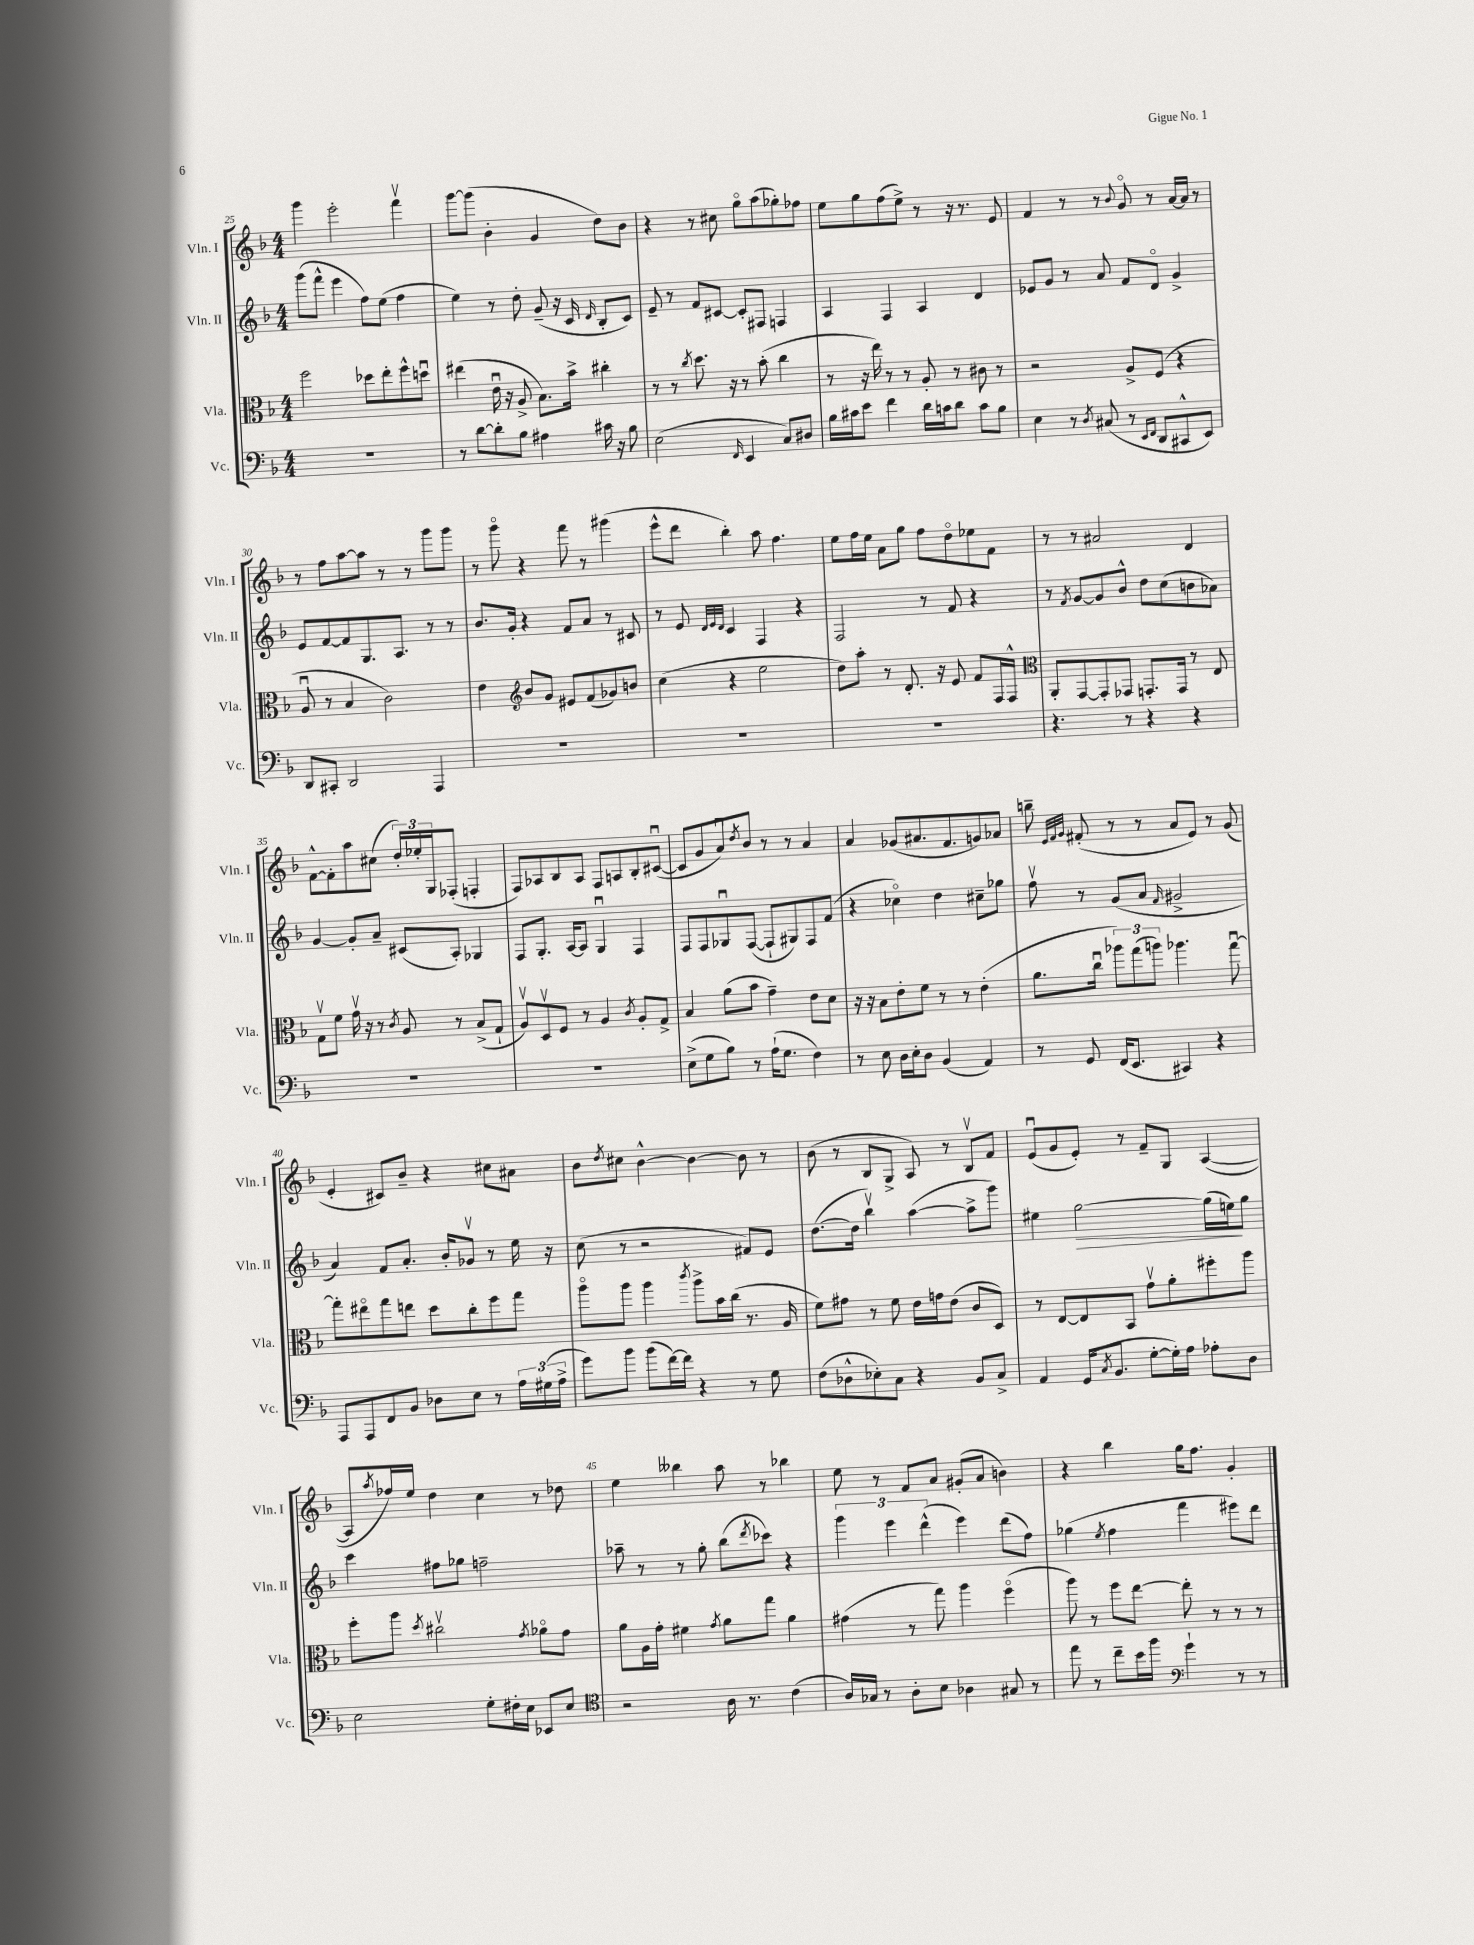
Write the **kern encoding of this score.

**kern	**kern	**kern	**dynam	**kern
*part4	*part3	*part2	*part2	*part1
*staff4	*staff3	*staff2	*staff2	*staff1
*I"Vc.	*I"Vla.	*I"Vln. II	*	*I"Vln. I
*I'Vc.	*I'Vla.	*I'Vln. II	*	*I'Vln. I
*clefF4	*clefC3	*clefG2	*	*clefG2
*k[b-]	*k[b-]	*k[b-]	*	*k[b-]
*M4/4	*M4/4	*M4/4	*	*M4/4
=25	=25	=25	=25	=25
1r	2ff\	(8ggg\L	.	4ggg\
.	.	8fff^^\J	.	.
.	.	4eee\	.	2eee'\
.	8dd-X\L	8ff\L)	.	.
.	8ee'\	(8ee\J	.	.
.	8ff^^\	4ff\	.	4fffv\
.	8ddnu\J	.	.	.
=26	=26	=26	=26	=26
8r	(4ee#X\	4ee\)	.	[8ggg\L
[8d\L	.	.	.	(8ggg\J]
8d'\]	16eu\	8r	.	4b-'\
.	16r	.	.	.
8B-\J	8A^/	8dd'\	.	.
4A#X\	8.B-\L)	(8g~/	.	4g/
.	.	16r	.	.
.	16b-^\Jk	16c/	.	.
.	.	16qqd/	.	.
16c#X\	4cc#X'\	8B-'/L	.	8dd\L)
16r	.	.	.	.
8B-\	.	8c/J)	.	8b-\J
=27	=27	=27	=27	=27
(2E\	8r	8e~/	.	4r
.	8r	8r	.	.
.	8qcc/	.	.	.
.	8.dd\	8f/L	.	8r
.	.	[8c#X/J	.	8cc#X\
.	16r	.	.	.
16qqFF/	.	.	.	.
4EE/	8r	8c#'/L]	.	8gg\L
.	(8b-'\	8F#X/J	.	(8aa\
8C/L)	4cc\	4Fn/	.	8gg-X'\)
8D#X/J	.	.	.	8ff-X\J
=28	=28	=28	=28	=28
16B-\LL	8r	4A/	.	8ee\L
16c#X\J	.	.	.	.
8e\J	16r	.	.	8gg\
.	16ee\)	.	.	.
4f\	8r	4F/	.	(8ff\
.	8r	.	.	8ee^\J)
16d\LL	8A'/	4A/	.	8r
16cn\J	.	.	.	.
8d\J	8r	.	.	16r
.	.	.	.	8.r
8c\L	8c#X\	4d/	.	.
8B-\J	8r	.	.	8e/
=29	=29	=29	=29	=29
4E\	2r	8e-X/L	.	4f/
.	.	8g/J	.	.
8r	.	8r	.	8r
8qD/	.	.	.	.
(8C#X/	.	8a/	.	8r
.	.	.	.	8qqb-/
8r	8A^/L	8f/L	.	8g/
16qqEE/LL	.	.	.	.
16qqFF/JJ	.	.	.	.
8DD/L	(8F/J	8d/J	.	8r
8CC#X^^/	4r	4g^/	.	[16a/LL
.	.	.	.	16a/JJ]
8EE/J)	.	.	.	8r
!!LO:LB:g=z
=30	=30	=30	=30	=30
8DD/L	8Au/	8e/L	.	8r
8CC#X'/J	8r	[8f/	.	8ff\L
2DD/	4B-/	8f/]	.	[8aa\
.	.	8.G/	.	8aa\J]
.	2c\)	.	.	8r
.	.	8.A/J	.	.
.	.	.	.	8r
4AAA/	.	8r	.	8ggg\L
.	.	8r	.	8ggg\J
=31	=31	=31	=31	=31
1r	4e\	8.b-/L	.	8r
.	.	.	.	8ggg\
.	.	16g'/Jk	.	.
*	*clefG2	*	*	*
.	8b-/L	4r	.	4r
.	8g/J	.	.	.
.	8e#X/L	8f/L	.	8fff\
.	(8f/	8a/J	.	8r
.	8g-X/)	8r	.	(4ggg#X\
.	8bn/J	8c#X/	.	.
=32	=32	=32	=32	=32
1r	(4cc\	8r	.	8eee^^\L
.	.	8e/	.	8ddd\J
.	.	32qqd/LLL	.	.
.	.	32qqe/	.	.
.	.	32qqd/JJJ	.	.
.	4r	4c/	.	4bb-'\)
.	2ee\	4F/	.	8aa\
.	.	.	.	4.ff\
.	.	4r	.	.
=33	=33	=33	=33	=33
1r	8dd\L)	2F/	.	8ee\L
.	8aa'\J	.	.	16ff\L
.	.	.	.	16ee\JJ
.	8r	.	.	8a\L
.	8.d'/	.	.	8gg\J
.	.	8r	.	8ff\L
.	16r	.	.	.
.	8e/	8f/	.	8dd\
.	8f/L	4r	.	8ee-X\
.	16F/L	.	.	8f\J
.	16F^^/JJ	.	.	.
=34	=34	=34	=34	=34
*	*clefC3	*	*	*
4.r	8AA'/L	8r	.	8r
.	.	8qf/	.	.
.	[8GG/	[8g/L	.	8r
.	8GG'/]	8g/]	.	2a#X/
8r	8GG-X/J	8b-^^/J	.	.
4r	8.GGn'/L	8dd\L	.	.
.	.	(8cc\	.	.
.	16GG/Jk	.	.	.
4r	8r	8bn\	.	4d/
.	8E/	8a-X\J)	.	.
!!LO:LB:g=z
=35	=35	=35	=35	=35
1r	8Gv\L	[4g/	.	[8f^^\L
.	8f\J	.	.	8f'\]
.	16gv\	8g'/L]	.	8aa\
.	16r	.	.	.
.	8r	8a~/J	.	(8cc#X\J
.	8qc/	.	.	.
.	8A/	(8c#X/L	.	24dd'/LL)
.	.	.	.	24ee-X'/
.	.	.	.	24G/J
.	8r	8A'/J)	.	(8F-X'/J
.	(8B-^/L	4G-X/	.	4Fn'/
.	8G`/J	.	.	.
=36	=36	=36	=36	=36
1r	8Av/L)	8F/L	.	8F/L)
.	8Dv/	8.G'/J	.	8A-X/
.	8F/J	.	.	8B-/
.	.	[16A/KL	.	.
.	8r	8A/J]	.	8A-/J
.	4A/	4Gu/	.	8F/L
.	.	.	.	8An/
.	8qc/	.	.	.
.	8A'/L	4F/	.	8B-'/
.	8G^/J	.	.	([8c#Xu/J
=37	=37	=37	=37	=37
(8E^\L	4B-/	8F/L	.	8c#/L]
8G\	.	8F/	.	8g/
8B-\J)	(8a\L	8G-Xu/	.	8au/)
.	.	.	.	8qdd/
8r	8b-\J	([8F/J	.	8b-/J
(16A`\KL	4g~\)	8F`/L]	.	8r
8.G\J	.	.	.	.
.	.	8G#X/)	.	8r
4F\)	8e\L	8F/	.	4a/
.	8d\J	(8f/J	.	.
=38	=38	=38	=38	=38
8r	16r	4r	.	4a/
.	16r	.	.	.
8E\	8B-\L	.	.	.
16D\LL	8e'\	4cc-X\)	.	(8g-X/L
16E'\J	.	.	.	.
8D\J	8f\J	.	.	8.a#X/
(4BB-/	8r	4dd\	.	.
.	.	.	.	8.f/
.	8r	.	.	.
4AA/)	(4e'\	8cc#X~\L	.	8gn/)
.	.	8gg-X\J	.	8a-X/J
=39	=39	=39	=39	=39
8r	8.a\L	8ffv\	.	8bbn~\
.	.	.	.	32qqe/LLL
.	.	.	.	32qqf/
.	.	.	.	32qqg/JJJ
8GG/	.	8r	.	(8f#X'/
.	16ccu\Jk	.	.	.
(16FF/KL	12aa-X\L)	(8g/L	.	8r
8.EE/J	.	.	.	.
.	(12gg\	.	.	.
.	.	8a/J	.	8r
.	12aan\J)	.	.	.
.	.	16qqf/	.	.
4CC#X/)	4.aa-X\	2g#X^/	.	8a/L
.	.	.	.	8e/J)
4r	.	.	.	8r
.	[8ggu\	.	.	(8g/
!!LO:LB:g=z
=40	=40	=40	=40	=40
8AAA/L	8gg'\L]	4a/)	.	4e'/
8AAA/	8ee#X\	.	.	.
8FF/	8gg\	8f/L	.	8c#X/L)
8BB-/J	8een\J	8.a'/J	.	8b-~/J
8D-X\L	8dd\L	.	.	4r
.	.	16b-'/KL	.	.
8E\J	8cc'\	8g-Xv/J	.	.
8r	8ff\	8r	.	8cc#X\L
24A\LL	8gg\J	16ee\	.	8a#X\J
(24G#X\	.	.	.	.
.	.	16r	.	.
24A^\JJ	.	.	.	.
=41	=41	=41	=41	=41
8g\L)	8aa\L	(8cc\	.	8b-\L
.	.	.	.	8qdd/
8b-\J	8aa\J	8r	.	8cc#X\J
(8b-\L	4aa\	2r	.	[4b-^^\
[16f\L)	.	.	.	.
16f\JJ]	.	.	.	.
.	8qccc/	.	.	.
4r	8aa^\L	.	.	4b-\_
.	16b-\L	.	.	.
.	(16cc\JJ	.	.	.
8r	8.r	8f#X/L)	.	8b-\]
8G\	.	8e/J	.	8r
.	16A/	.	.	.
=42	=42	=42	=42	=42
(8F\L	8f\L)	([8.dd\L	.	(8b-\
8D-X^^\	8g#X\J	.	.	8r
.	.	16dd\Jk]	.	.
8E-X'\)	8r	4bb-v\)	.	8B-/L
8C\J	8f\	.	.	8G^/J
4r	16e\LL	([4aa\	.	8A/)
.	16gn\J	.	.	.
.	(8e\J	.	.	8r
8BB-/L	8c/L	8aa^\L]	.	8B-v/L
8C^/J	8D/J)	8ggg\J)	.	8f/J
=43	=43	=43	=43	=43
4AA/	8r	4ee#X\	.	(8eu/L
.	[8E/L	.	.	8g/
!	!	!	!LO:HP:b	!
(16GG/KL	8E/]	[2gg\	>	8e'/J)
8qC/	.	.	.	.
8.BB-/J	.	.	.	.
.	8BB-/J	.	.	8r
[8G'\L	8gv\L	.	.	8f~/L
16G'\L])	8a'\	.	.	8G/J
16A\JJ	.	.	.	.
8A-X'\L	8ff#X'\	(16gg\LL]	.	([4A/
.	.	16een\J)	.	.
8D\J	8aa\J	8gg\J	]	.
!!LO:LB:g=z
=44	=44	=44	=44	=44
2E\	8ff'\L	4ccc\	.	8A/L]
.	.	.	.	8qaa/
.	8aa\J	.	.	16ff-X/L)
.	.	.	.	16ee/JJ
.	8qdd/	.	.	.
.	2cc#Xv\	8ff#X\L	.	4dd\
.	.	8gg-X\J	.	.
8G'\L	.	2ffn~\	.	4cc\
16F#X'\L	.	.	.	.
16E\JJ	.	.	.	.
.	8qg/	.	.	.
8EE-X/L	8a-X\L	.	.	8r
8E/J	8g\J	.	.	8dd-X\
=45	=45	=45	=45	=45
*clefC4	*	*	*	*
2r	8a\L	8aa-X~\	.	4ee\
.	16A\L	8r	.	.
.	16g'\JJ	.	.	.
.	4f#X\	8r	.	4bb--X\
.	.	8gg'\	.	.
.	8qg/	.	.	.
16A\	8a\L	(8bb-\L	.	8aa\
8.r	.	.	.	.
.	.	8qddd/	.	.
.	8gg\J	8ccc-X\J)	.	8r
(4c\	4a\	4r	.	4bb-X\
=46	=46	=46	=46	=46
16A/LL)	(4g#X\	6ggg\	.	8ee\
16G-X/JJ	.	.	.	.
8r	.	.	.	8r
.	.	6eee\	.	.
8A'\L	8r	.	.	8f/L
.	.	(6ddd^^\	.	.
8B-\J	8gg\)	.	.	8a/J
4A-X\	4aa\	4eee\)	.	(8g#X'/L
.	.	.	.	8a/J
8G#X/	(4ff\	(8ddd\L	.	4bn\)
8r	.	8ff\J)	.	.
=47	=47	=47	=47	=47
8ee\	8aa\)	(4gg-X\	.	4r
8r	8r	.	.	.
.	.	8qee/	.	.
8cc~\L	8ff\L	4ff\	.	4bb-\
16b-\L	[8ee\J	.	.	.
16ff\JJ	.	.	.	.
*clefF4	*	*	*	*
4g`\	8ee'\]	4fff\	.	16gg\KL
.	.	.	.	8.ff\J
.	8r	.	.	.
8r	8r	8eee#X\L)	.	4g'/
8r	8r	8ddd\J	.	.
==	==	==	==	==
*-	*-	*-	*-	*-
